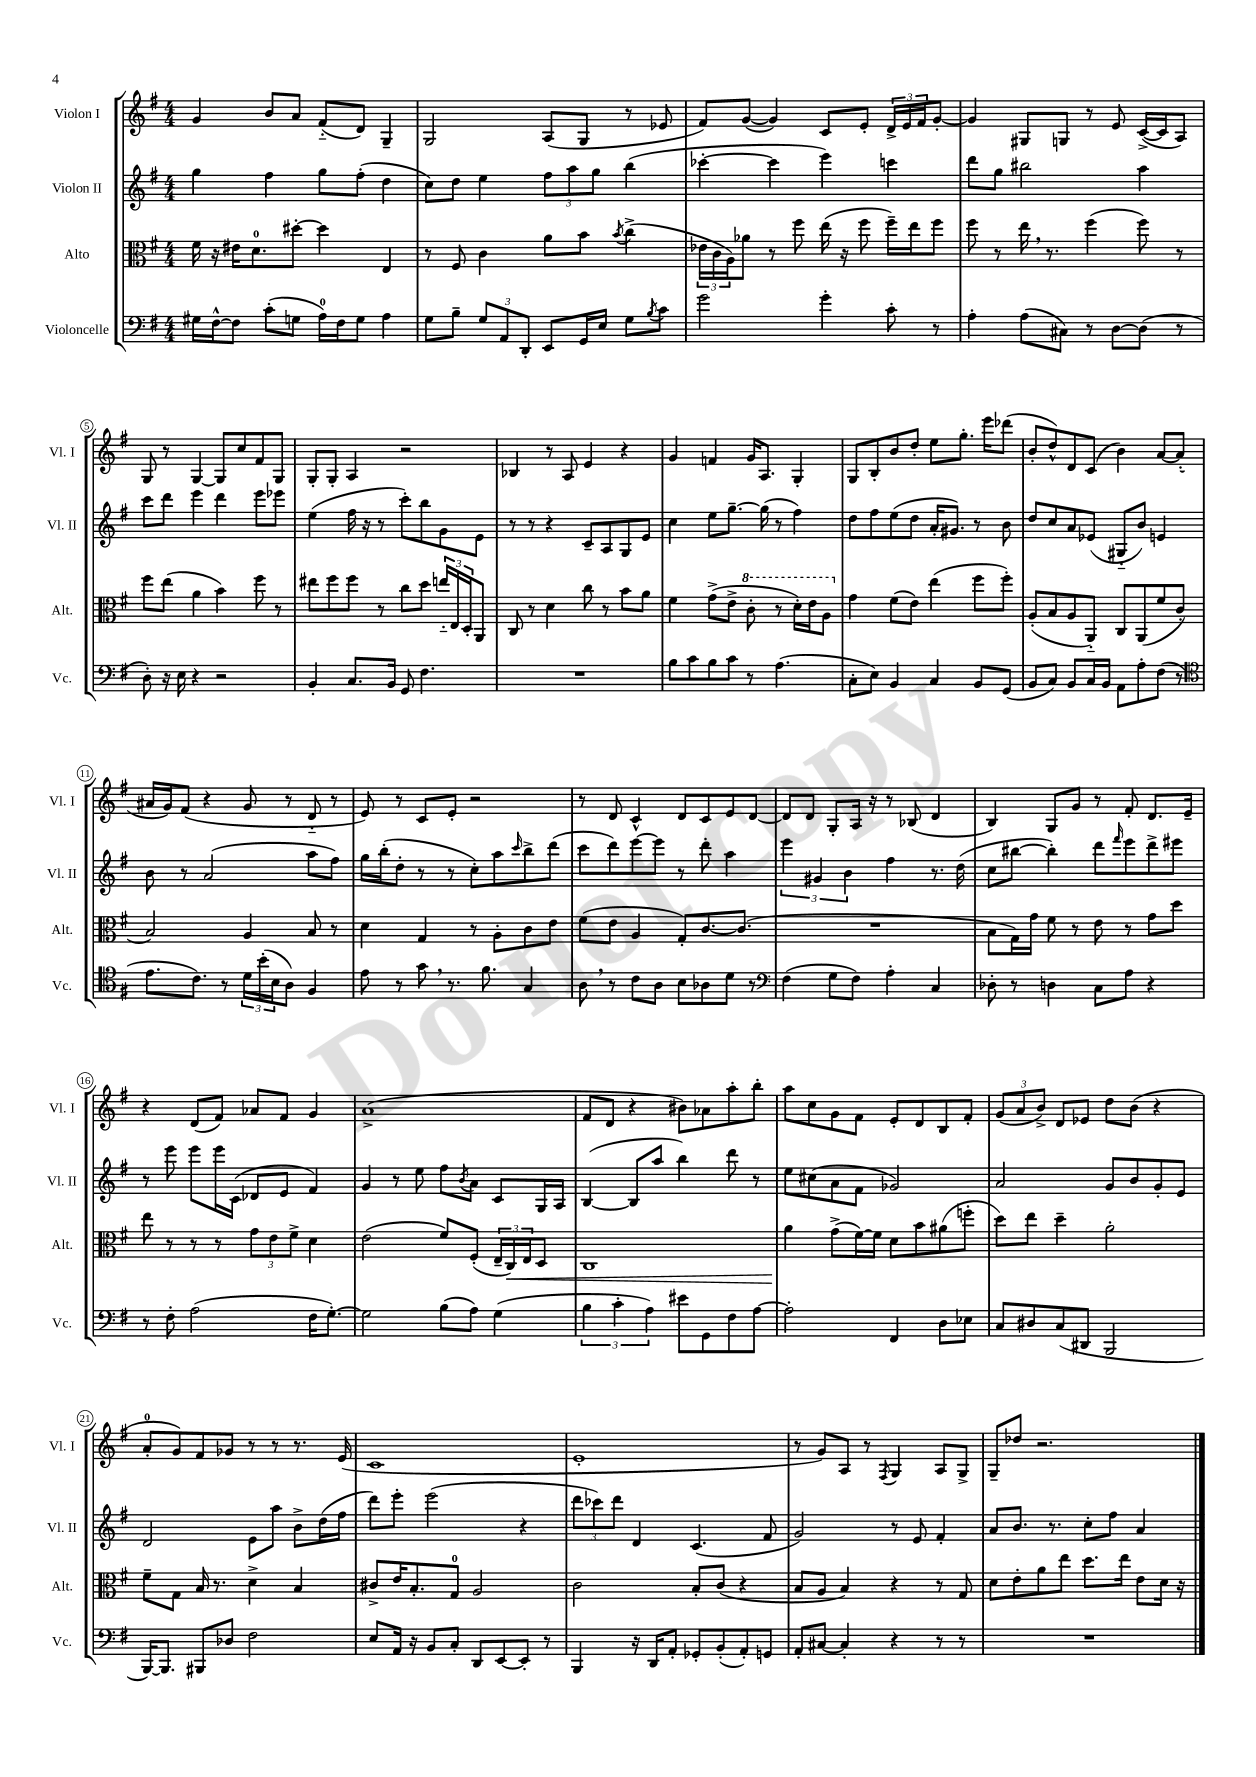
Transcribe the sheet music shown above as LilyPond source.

<<
\new StaffGroup <<
\new Staff = "s0" \with { instrumentName = "Violon I" shortInstrumentName = "Vl. I" } {
    \clef treble \key g \major \numericTimeSignature \time 4/4
    g'4 b'8 a'8 fis'8-_( d'8) g4-- |
    g2 a8( g8 r8 ees'8 |
    fis'8) g'8~( g'4) c'8 e'8-. \tuplet 3/2 { d'16-> e'16 fis'16 } g'8~-. |
    g'4 gis8 g8 r8 e'8 c'16~->( c'16 a8) |
    g8 r8 g4~ g8 c''8 fis'8 g8 |
    g8-. g8-. a4 r2 |
    bes4 r8 a8 e'4 r4 |
    g'4 f'4 g'16 a8. g4-. |
    g8 b8-. b'8 d''8-. e''8 g''8.-. e'''16 des'''8( |
    b'8-. d''8-^) d'8 c'8( b'4) a'8~ a'8-.( |
    ais'16 g'16) fis'8( r4 g'8 r8 d'8-_ r8 |
    e'8) r8 c'8 e'8-. r2 |
    r8 d'8 c'4-^ d'8 c'8 e'8 d'8~ |
    d'8 d'8 g8-. a16 r16 r8 bes8( d'4 |
    b4) g8 g'8 r8 fis'8-. d'8. e'16-- |
    r4 d'8( fis'8) aes'8 fis'8 g'4 |
    a'1->( |
    fis'8 d'8 r4 bis'8) aes'8 a''8-. b''8-. |
    a''8 c''8 g'8 fis'8 e'8-. d'8 b8 fis'8-. |
    \tuplet 3/2 { g'8( a'8 b'8->) } d'8 ees'8 d''8 b'8( r4 |
    a'8-0-. g'8) fis'8 ges'8 r8 r8 r8. e'16( |
    c'1 |
    e'1-. |
    r8 g'8) a8 r8 \acciaccatura { fis8 } g4 a8 g8-> |
    g8-- des''8 r2. \bar "|." |
}
\new Staff = "s1" \with { instrumentName = "Violon II" shortInstrumentName = "Vl. II" } {
    \clef treble \key g \major \numericTimeSignature \time 4/4
    g''4 fis''4 g''8 fis''8-.( d''4 |
    c''8) d''8 e''4 \tuplet 3/2 { fis''8 a''8 g''8 } b''4( |
    ces'''4~-. ces'''4 e'''4) c'''4 |
    d'''8 g''8 bis''2 a''4 |
    c'''8 d'''8 e'''4 d'''4 e'''8 ees'''8 |
    e''4( fis''16 r16 r8 c'''8-.) b''8 g'8 e'8 |
    r8 r8 r4 c'8-- a8 g8 e'8 |
    c''4 e''8 g''8.~-- g''16( r8 fis''4) |
    d''8 fis''8 e''8( d''8 a'16-. gis'8.) r8 b'8 |
    d''8 c''8 a'8 ees'8( gis8-_ b'8) e'4 |
    b'8 r8 a'2( a''8 fis''8) |
    g''16 b''16-.( d''8-. r8 r8 c''8-.) a''8 \grace { c'''16 } b''8-> d'''8( |
    c'''8 d'''8) e'''8~ e'''8 r8 d'''8-. a''4 |
    \tuplet 3/2 { e'''4 gis'4 b'4 } fis''4 r8. d''16( |
    c''8 bis''8~ bis''4-.) d'''8 \grace { fis'''16 } e'''8 d'''8-> eis'''8 |
    r8 e'''8 e'''8 e'''16 c'16( des'8 e'8 fis'4) |
    g'4 r8 e''8 fis''8 \acciaccatura { b'8 } a'8 c'8 g16 a16 |
    b4~( b8 a''8 b''4) d'''8 r8 |
    e''8 cis''8( a'8 fis'8 ges'2) |
    a'2 g'8 b'8 g'8-. e'8 |
    d'2 e'8 a''8 b'8-> d''16( fis''16 |
    d'''8) e'''8-. e'''2( r4 |
    \tuplet 3/2 { d'''8 ces'''8) d'''8 } d'4 c'4.( fis'8 |
    g'2) r8 e'8 fis'4-. |
    a'8 b'8. r8. c''8-. fis''8 a'4 \bar "|." |
}
\new Staff = "s2" \with { instrumentName = "Alto" shortInstrumentName = "Alt." } {
    \clef alto \key g \major \numericTimeSignature \time 4/4
    fis'16 r16 eis'16 d'8.-0 dis''8~-. dis''4 e4 |
    r8 fis8 c'4 a'8 b'8 \acciaccatura { b'8 } c''4->( |
    \tuplet 3/2 { ees'16 c'16 a16) } aes'8 r8 fis''8 e''16( r16 fis''8 fis''16--) e''16 fis''8 |
    fis''8 r8 e''16 \breathe r8. fis''4( fis''8) r8 |
    fis''8 e''8( a'4 b'4) fis''8 r8 |
    eis''8 fis''8 fis''8 r8 c''8 d''8 \tuplet 3/2 { e''16-_ e16 d16-. } a,8 |
    c8 r8 d'4 c''8 r8 b'8 a'8 |
    fis'4 g'8->( e'8-> \ottava #1 c''8-. r8 d''16-.) e''16 a'8 \ottava #0 |
    g'4 fis'8( e'8) e''4( fis''8 fis''8-.) |
    a8-.( b8 a8 a,8-_) c8 a,8( fis'8 c'8-. |
    b2) a4 b8 r8 |
    d'4 g4 r8 a8-. c'8 e'8 |
    fis'8( e'8 a4 g8-.) c'8.~ c'8.( |
    R1 |
    b8 g16) g'16 fis'8 r8 e'8 r8 g'8 d''8 |
    e''8 r8 r8 r8 \tuplet 3/2 { g'8 e'8 fis'8-> } d'4 |
    e'2( fis'8) fis8-.( \tuplet 3/2 { e16-- c16\<) e16 } d8 |
    c1 |
    a'4\! g'8->( fis'16~) fis'16 d'8 b'8 ais'8( f''8-. |
    d''8) e''8 d''4-- a'2-. |
    fis'8-- g8 b16 r8. d'4-> b4 |
    cis'8-> e'16 b8.-. g8-0 a2 |
    c'2 b8-. c'8( r4 |
    b8 a8 b4) r4 r8 g8 |
    d'8 e'8-. a'8 e''8 d''8. e''16 e'8 d'16 r16 \bar "|." |
}
\new Staff = "s3" \with { instrumentName = "Violoncelle" shortInstrumentName = "Vc." } {
    \clef bass \key g \major \numericTimeSignature \time 4/4
    gis16 fis16~-^ fis8 c'8-.( g8 a16-0) fis16 g8 a4 |
    g8 b8-- \tuplet 3/2 { g8 a,8 d,8-. } e,8 g,16 e16 g8 \acciaccatura { b8 } c'8 |
    g'2 g'4-. c'8-. r8 |
    a4-. a8( cis8) r8 d8~ d8( r8 |
    d8-.) r16 e16 r4 r2 |
    b,4-. c8. b,16 g,8 fis4. |
    R1 |
    b8 c'8 b8 c'8 r8 a4.( |
    c8-. e8) b,4 c4 b,8 g,8( |
    b,8 c8) b,8 c16 b,16 a,8 a8-. fis8( r8 |
    \clef tenor e'8. c'8.) r8 \tuplet 3/2 { d'16 b'16-.( b16 } a8) fis4 |
    e'8 r8 g'8 \breathe r8. fis'8. g4 |
    a8 \breathe r8 c'8 a8 b8 aes8 d'8 r8 |
    \clef bass fis4( g8 fis8) a4-. c4 |
    des8-. r8 d4 c8 a8 r4 |
    r8 fis8-. a2( fis16 g8.~-.) |
    g2 b8( a8) g4( |
    \tuplet 3/2 { b4 c'4-. a4) } eis'8 g,8 fis8 a8~ |
    a2-. fis,4 d8 ees8 |
    c8 dis8 c8( dis,8 b,,2 |
    b,,16~) b,,8. bis,,8 des8 fis2 |
    e8 a,16 r16 b,8 c8-. d,8 e,8~ e,8-. r8 |
    b,,4 r16 d,16 a,8-. ges,8-. b,8-.( a,8-.) g,8 |
    a,8-. cis8~ cis4-. r4 r8 r8 |
    R1 \bar "|." |
}
>>
>>
\layout { \context { \Score \override BarNumber.stencil = #(make-stencil-circler 0.1 0.3 ly:text-interface::print) } }
